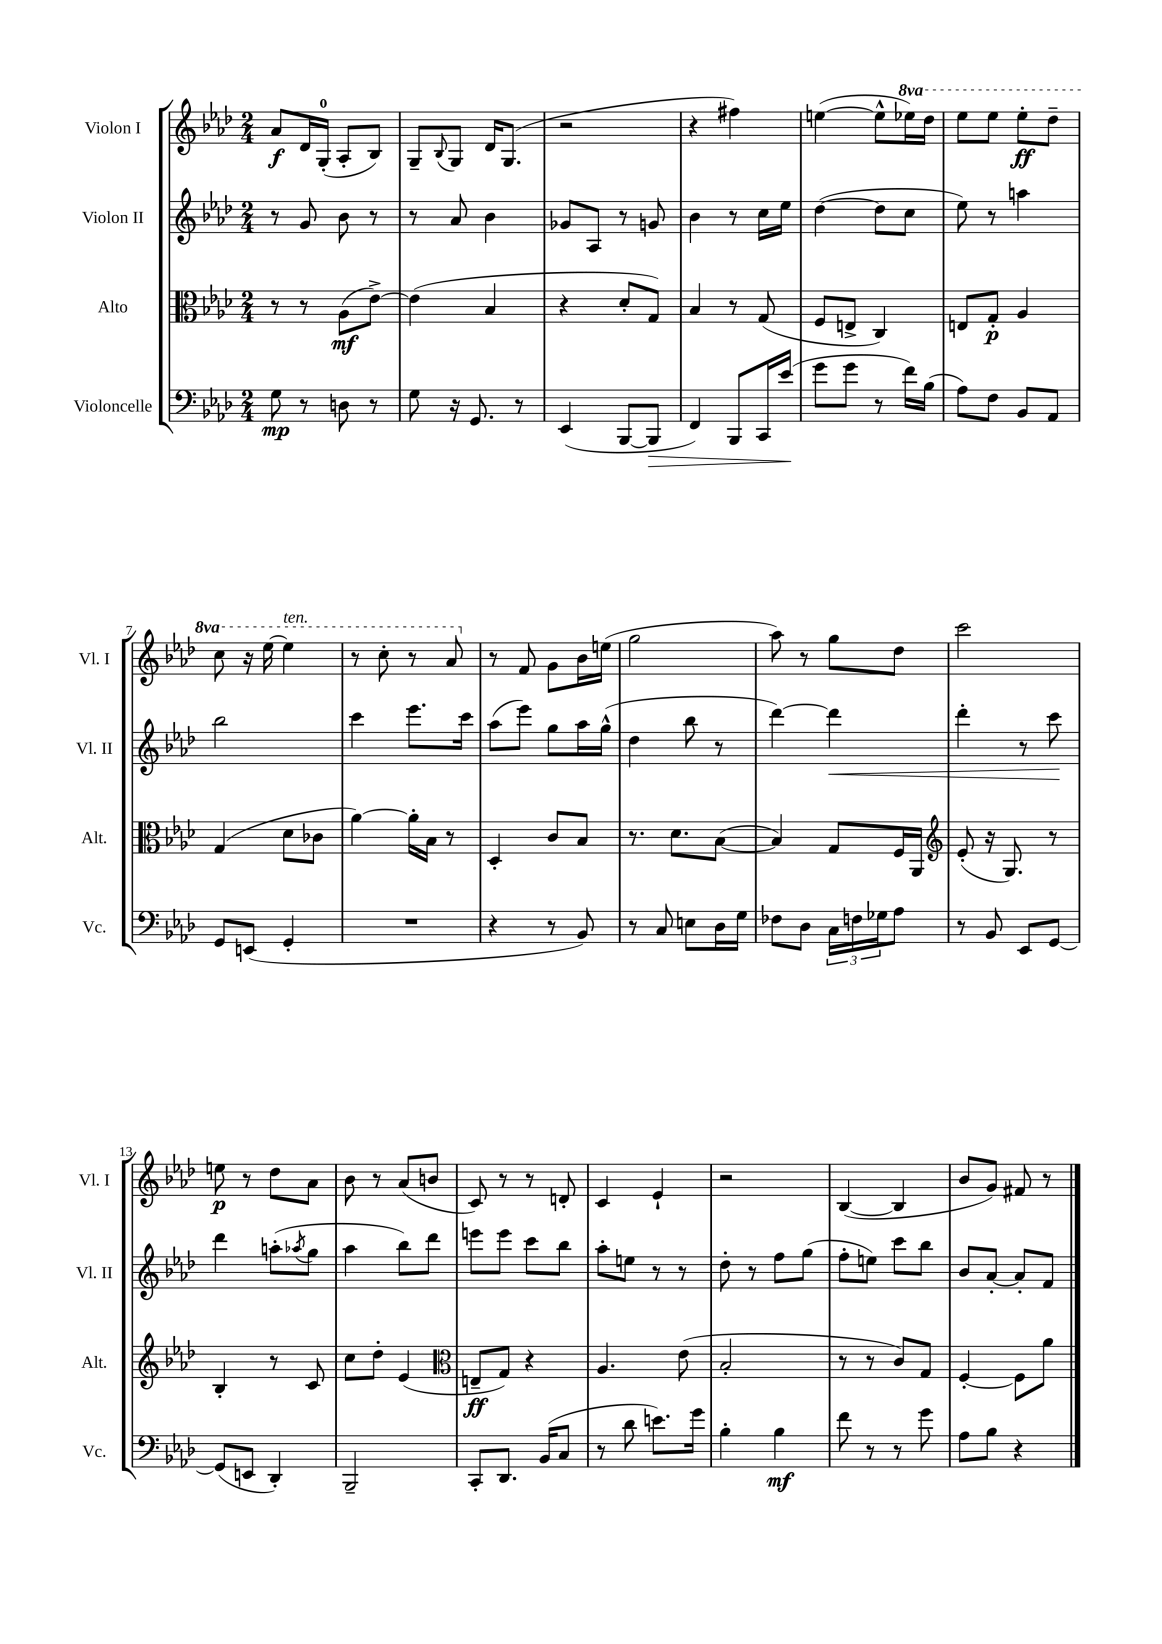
<<
\new StaffGroup <<
\new Staff = "s0" \with { instrumentName = "Violon I" shortInstrumentName = "Vl. I" } {
    \clef treble \key aes \major \numericTimeSignature \time 2/4 \set Staff.ottavationMarkups = #ottavation-simple-ordinals
    aes'8\f des'16 g16-0-.( aes8-. bes8) |
    g8-- \appoggiatura { bes8 } g8 des'16 g8.( |
    r2 |
    r4 fis''4) |
    e''4~( e''8-^ \ottava #1 ees'''!16) des'''16 |
    ees'''8 ees'''8 ees'''8-.\ff des'''8-- |
    c'''8 r16 ees'''16~ ees'''4^\markup { \italic "ten." } |
    r8 c'''8-. r8 aes''8 \ottava #0 |
    r8 f'8 g'8 bes'16 e''16( |
    g''2 |
    aes''8) r8 g''8 des''8 |
    c'''2 |
    e''8\p r8 des''8 aes'8 |
    bes'8 r8 aes'8( b'8 |
    c'8) r8 r8 d'8-. |
    c'4 ees'4-! |
    r2 |
    bes4~( bes4 |
    bes'8 g'8) fis'8 r8 \bar "|." |
}
\new Staff = "s1" \with { instrumentName = "Violon II" shortInstrumentName = "Vl. II" } {
    \clef treble \key aes \major \numericTimeSignature \time 2/4
    r8 g'8 bes'8 r8 |
    r8 aes'8 bes'4 |
    ges'8 aes8 r8 g'8 |
    bes'4 r8 c''16 ees''16 |
    des''4~( des''8 c''8 |
    ees''8) r8 a''4 |
    bes''2 |
    c'''4 ees'''8. c'''16 |
    aes''8( ees'''8) g''8 aes''16 g''16-^( |
    des''4 bes''8 r8 |
    des'''4~) des'''4\< |
    des'''4-. r8 c'''8\! |
    des'''4 a''8-.( \acciaccatura { aes''8 } g''8 |
    aes''4 bes''8) des'''8 |
    e'''8 e'''8 c'''8 bes''8 |
    aes''8-. e''8 r8 r8 |
    des''8-. r8 f''8 g''8( |
    f''8-. e''8) c'''8 bes''8 |
    bes'8 aes'8~-. aes'8-. f'8 \bar "|." |
}
\new Staff = "s2" \with { instrumentName = "Alto" shortInstrumentName = "Alt." } {
    \clef alto \key aes \major \numericTimeSignature \time 2/4
    r8 r8 aes8\mf( ees'8~->) |
    ees'4( bes4 |
    r4 des'8-. g8) |
    bes4 r8 g8( |
    f8 e8-> c4) |
    e8 g8-.\p aes4 |
    g4( des'8 ces'8 |
    aes'4~) aes'16-. bes16 r8 |
    des4-. c'8 bes8 |
    r8. des'8. bes8~( |
    bes4) g8 f16 aes,16 |
    \clef treble ees'8-.( r16 g8.) r8 |
    bes4-. r8 c'8 |
    c''8 des''8-. ees'4( |
    \clef alto e8--\ff g8) r4 |
    aes4. ees'8( |
    bes2-. |
    r8 r8 c'8) g8 |
    f4~-. f8 aes'8 \bar "|." |
}
\new Staff = "s3" \with { instrumentName = "Violoncelle" shortInstrumentName = "Vc." } {
    \clef bass \key aes \major \numericTimeSignature \time 2/4
    g8\mp r8 d8 r8 |
    g8 r16 g,8. r8 |
    ees,4( bes,,8~ bes,,8\> |
    f,4) bes,,8 c,16 ees'16\!( |
    g'8 g'8 r8 f'16) bes16( |
    aes8) f8 bes,8 aes,8 |
    g,8 e,8( g,4-. |
    R2 |
    r4 r8 bes,8) |
    r8 c8 e8 des16 g16 |
    fes8 des8 \tuplet 3/2 { c16 f16 ges16 } aes8 |
    r8 bes,8 ees,8 g,8~ |
    g,8( e,8 des,4-.) |
    bes,,2-- |
    c,8-. des,8. bes,16( c8 |
    r8 des'8 e'8.) g'16 |
    bes4-. bes4\mf |
    f'8 r8 r8 g'8 |
    aes8 bes8 r4 \bar "|." |
}
>>
>>
